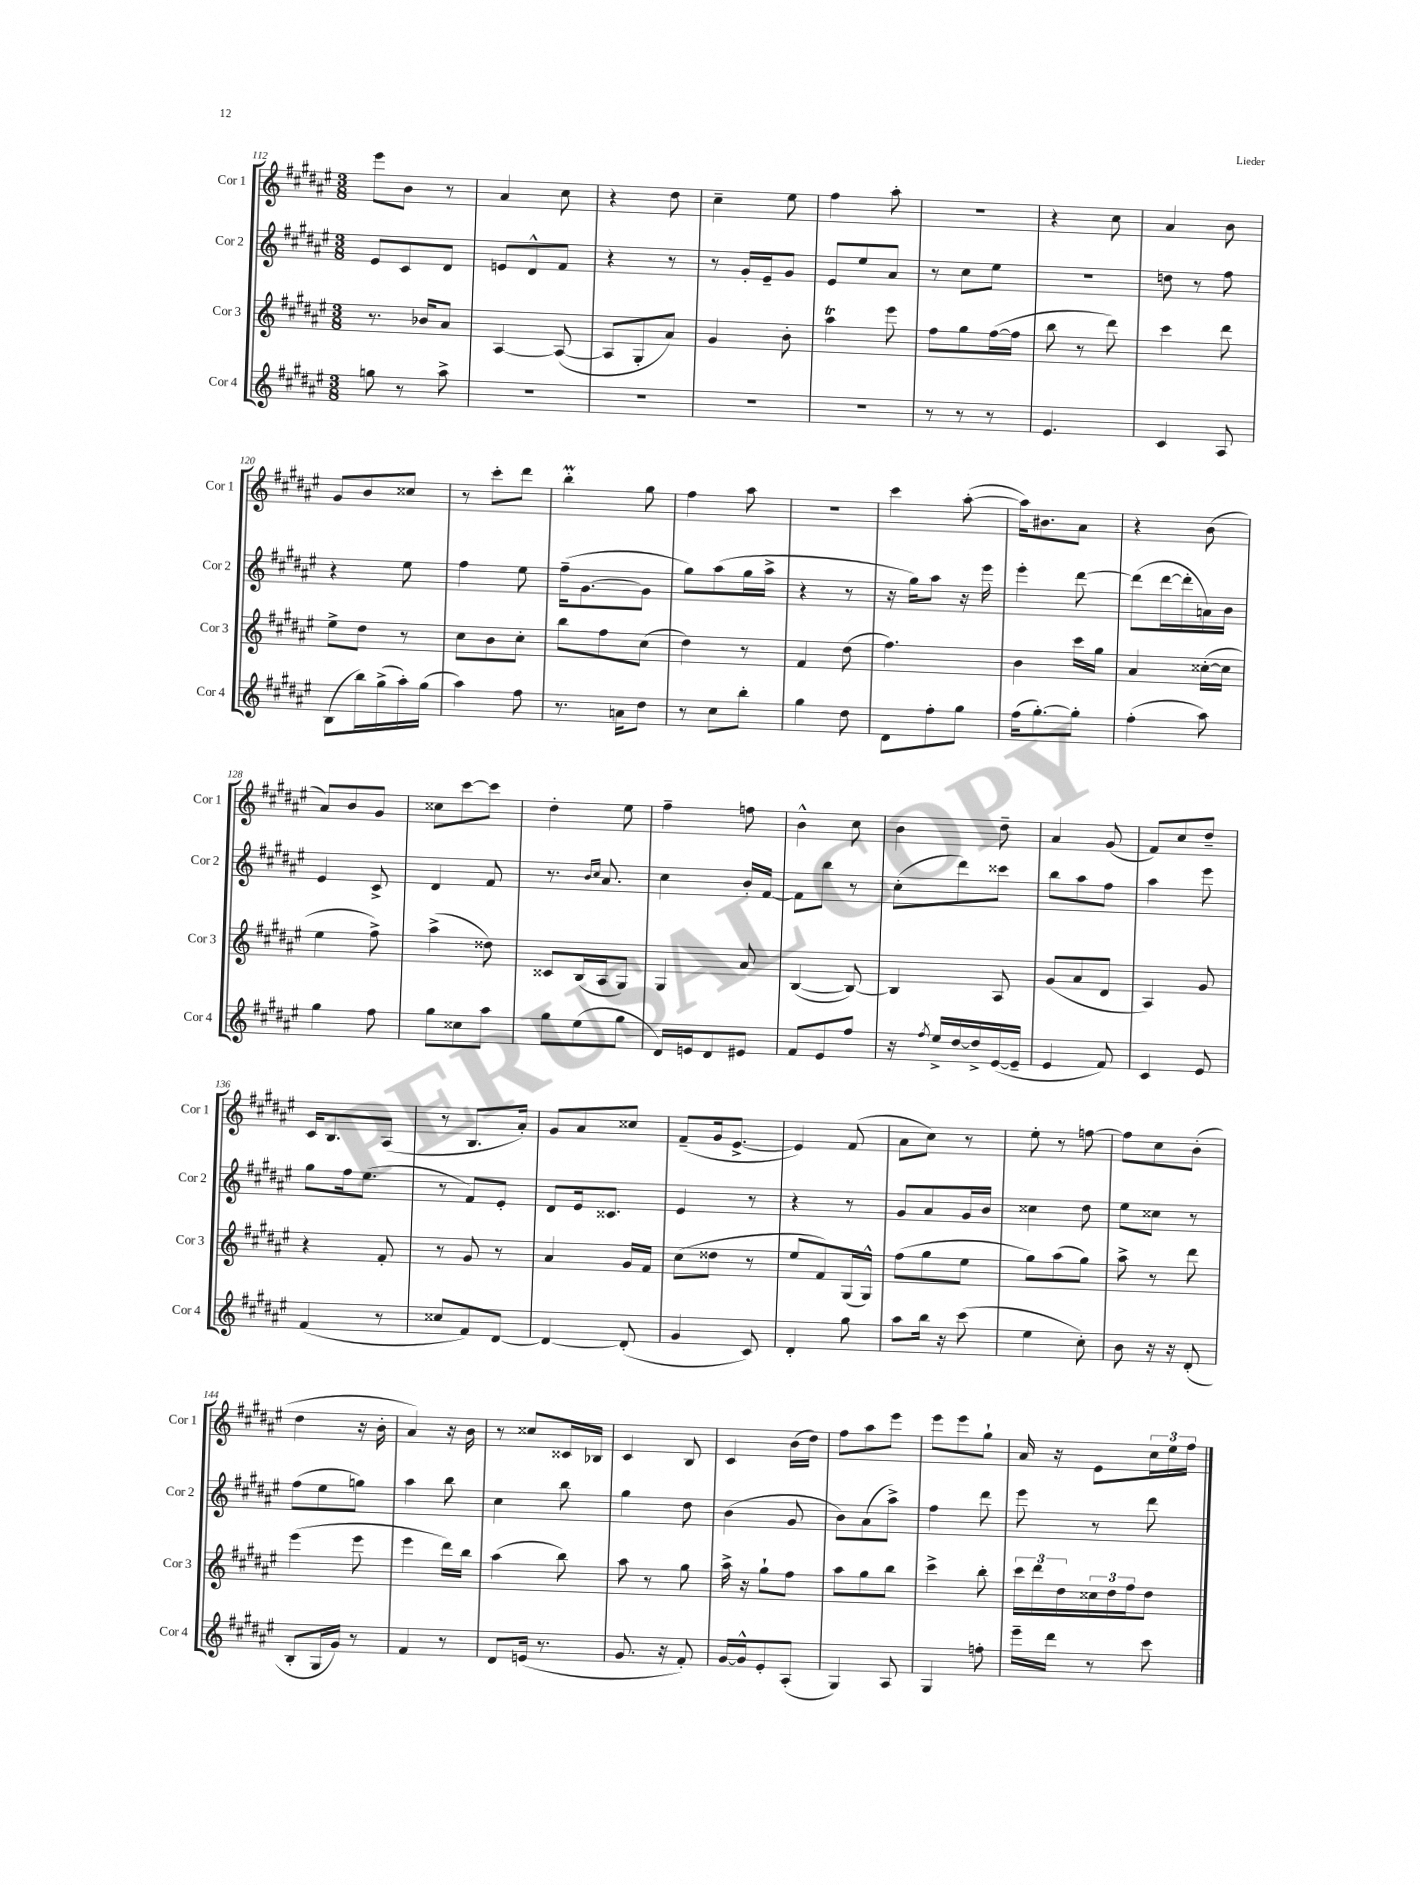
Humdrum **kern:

**kern	**kern	**kern	**kern
*staff4	*staff3	*staff2	*staff1
*clefG2	*clefG2	*clefG2	*clefG2
*k[f#c#g#d#a#e#]	*k[f#c#g#d#a#e#]	*k[f#c#g#d#a#e#]	*k[f#c#g#d#a#e#]
*M3/8	*M3/8	*M3/8	*M3/8
8gg\	8.r	8e#/L	8eee#\L
8r	.	8c#/	8b\J
.	16b-/LK	.	.
8aa#^\	8a#/J	8d#/J	8r
=	=	=	=
4.r	[4A#/	8e/L	4a#/
.	.	8d#^^/	.
.	(8A#/_	8f#/J	8cc#\
=	=	=	=
4.r	8A#/]L	4r	4r
.	8G#'/	.	.
.	8a#/J)	8r	8dd#\
=	=	=	=
4.r	4g#/	8r	4cc#~\
.	.	16g#'/LL	.
.	.	16e#~/J	.
.	8b'\	8g#/J	8ee#\
=	=	=	=
4.r	4aa#\	8e#/L	4ff#\
.	.	8ee#/	.
.	8eee#\	8a#/J	8aa#'\
=	=	=	=
8r	8ff#\L	8r	4.r
8r	8gg#\	8cc#\L	.
8r	([16ff#\L	8ee#\J	.
.	16ff#\]JJ	.	.
=	=	=	=
4.e#/	8bb\	4.r	4r
.	8r	.	.
.	8ddd#\)	.	8cc#\
=	=	=	=
4c#/	4ccc#\	8dd\	4a#/
.	.	8r	.
8A#/	8ddd#\	8ff#\	8b\
=	=	=	=
(8B\L	8ee#^\L	4r	8g#/L
16bb\L)	8dd#\J	.	8b/
(16gg#^\	.	.	.
16aa#'\)	8r	8ee#\	8cc##/J
(16gg#\JJ	.	.	.
=	=	=	=
4aa#\)	8cc#\L	4ff#\	8r
.	8b\	.	8ccc#'\L
8ff#\	8cc#'\J	8ee#\	8ddd#\J
=	=	=	=
8.r	8bb\L	(16ff#~\LK	4bb'\
.	.	[8.g#\	.
.	8ff#\	.	.
16a\LK	.	.	.
8dd#\J	(8cc#\J	8g#\]J	8gg#\
=	=	=	=
8r	4dd#\)	8gg#\L)	4ff#\
8cc#\L	.	(8aa#\	.
8bb'\J	8r	16gg#\L	8aa#\
.	.	16aa#^\JJ	.
=	=	=	=
4gg#\	4f#/	4r	4.r
8dd#\	(8dd#\	8r	.
=	=	=	=
8d#\L	4.ff#\)	16r	4ccc#\
.	.	16gg#\LK)	.
8ff#'\	.	8aa#\J	.
8gg#\J	.	16r	([8aa#'\
.	.	16eee#\	.
=	=	=	=
(16ff#\LK	4b\	4eee#'\	16aa#\]LK)
[8.gg#'\)	.	.	8.b#\
8gg#'\]J	16ccc#\LL	[8ddd#\	8a#\J
.	16gg#\JJ	.	.
=	=	=	=
(4ff#'\	4a#/	(8ddd#\]L	4r
.	.	[16ddd#\L	.
.	.	16ddd#'\]	.
8aa#\)	([16cc##'\LL	16a\)	(8b\
.	16cc##\]JJ	16b\JJ	.
=	=	=	=
4gg#\	4ee#\	4e#/	8a#/L)
.	.	.	8b/
8ff#\	8ff#^\)	8c#^/	8g#/J
=	=	=	=
8gg#\L	(4aa#^\	4d#/	8cc##\L
8cc##\	.	.	[8ccc#\
8aa#\J	8dd##\)	8f#/	8ccc#\]J
=	=	=	=
8gg#\L	8c##/L	8.r	4dd#'\
(8ee#\	(16B/L	.	.
.	.	16qqb/LL	.
.	.	16qqcc#/JJ	.
.	16A#/J	8.a#/	.
8gg#\J	8G#/J)	.	8ee#\
=	=	=	=
16d#/LL)	4G#/	4cc#\	4ff#~\
16e/J	.	.	.
8d#/	.	.	.
8e#/J	8a#/	16b'/LL	8ff\
.	.	[16f#/JJ	.
=	=	=	=
8f#/L	([4B/	8f#\]L	4b^^\
8e#/	.	8bb\J	.
8ff#/J	8B/_)	8r	8cc#\
=	=	=	=
16r	4B/]	(8cc#'\L	4b\
8qff#/	.	.	.
16ee#^/LL	.	.	.
[16dd#/	.	8ddd#\)	.
16dd#^/]	.	.	.
([16e#/	8A#/	8ccc##\J	8dd#~\
16e#~/]JJ	.	.	.
=	=	=	=
4e#/	(8g#/L	8bb\L	4a#/
.	8a#/	8aa#\	.
8f#/)	8d#/J	8ff#\J	(8g#/
=	=	=	=
4c#/	4A#/)	4aa#\	8f#/L)
.	.	.	8cc#/
8e#/	8g#/	8eee#\	8dd#~/J
=	=	=	=
(4f#/	4r	8gg#\L	16c#/LK
.	.	.	8.B/
.	.	16ff#\k	.
.	.	(8.ee#\J	.
8r	8f#'/	.	(8A#/J
=	=	=	=
8cc##/L	8r	8r	8r
8f#/)	8g#/	8f#/L)	8.B/L
[8d#/J	8r	8e#'/J	.
.	.	.	16a#'/Jk)
=	=	=	=
4d#/_	4a#/	8d#/L	8g#/L
.	.	16e#/k	8a#/
.	.	8.c##/J	.
(8d#'/]	16g#/LL	.	8cc##/J
.	16f#/JJ	.	.
=	=	=	=
4g#/	(8cc#\L	4e#/	(8f#~/L
.	8dd##\J	.	16g#/k
.	.	.	[8.e#^/J
8c#/)	8r	8r	.
=	=	=	=
4d#'/	8ee#/L	4r	4e#/])
.	8f#/)	.	.
8gg#\	(16G#/L	8r	(8f#/
.	16G#^^/JJ)	.	.
=	=	=	=
8aa#\L	(8ff#\L	8g#/L	8a#\L
16bb\Jk	8gg#\	8a#/	8cc#\J)
16r	.	.	.
(8ccc#\	8ee#\J	16g#/L	8r
.	.	16b/JJ	.
=	=	=	=
4ee#\	8gg#\L)	4cc##\	8ee#'\
.	(8aa#\	.	8r
8cc#'\)	8gg#\J)	8dd#\	[8ff\
=	=	=	=
8b\	8aa#^\	8ee#\L	8ff\]L
16r	8r	8cc##\J	8cc#\
16r	.	.	.
(8d#'/	8ddd#\	8r	(8b'\J
=	=	=	=
8B'/L	(4eee#\	(8ff#\L	4dd#\
16G#/L	.	8ee#\	.
16g#/JJ)	.	.	.
8r	8eee#\	8gg\J)	16r
.	.	.	16b'\
=	=	=	=
4f#/	4eee#\	4aa#\	4a#/)
8r	16ddd#\LL)	8bb\	16r
.	16bb\JJ	.	16b\
=	=	=	=
8d#/L	(4aa#\	4cc#\	8r
(16e/Jk	.	.	8cc##/L
8.r	.	.	.
.	8bb\)	8bb\	16c##/L
.	.	.	16B-/JJ
=	=	=	=
8.g#/	8aa#\	4gg#\	4c#/
.	8r	.	.
16r	.	.	.
8f#'/)	8gg#\	8dd#\	8B/
=	=	=	=
[16g#/LL	16aa#^\	(4b\	4c#/
16g#^^/]J	16r	.	.
8e#'/	8gg#`\L	.	.
(8A#'/J	8ff#\J	8g#/	(16b\LL
.	.	.	16dd#\JJ)
=	=	=	=
4G#/)	8aa#\L	8b\L)	8ff#\L
.	8gg#\	(8a#\	8aa#\
8A#/	8bb\J	8aa#^\J)	8eee#\J
=	=	=	=
4G#/	4ccc#^\	4ff#\	8eee#\L
.	.	.	8eee#\
8ff'\	8bb'\	8ddd#\	8gg#`\J
=	=	=	=
16eee#~\LL	24ccc#\LL	8eee#\	16a#/
.	24ddd#\	.	.
16ddd#\JJ	.	.	16r
.	24dd#\	.	.
8r	24cc##\	8r	8e#\L
.	24dd#\	.	.
.	24ff#\J	.	.
8ccc#\	8dd#\J	8ddd#\	24cc#\L
.	.	.	24ee#\
.	.	.	24ff#\JJ
==	==	==	==
*-	*-	*-	*-
